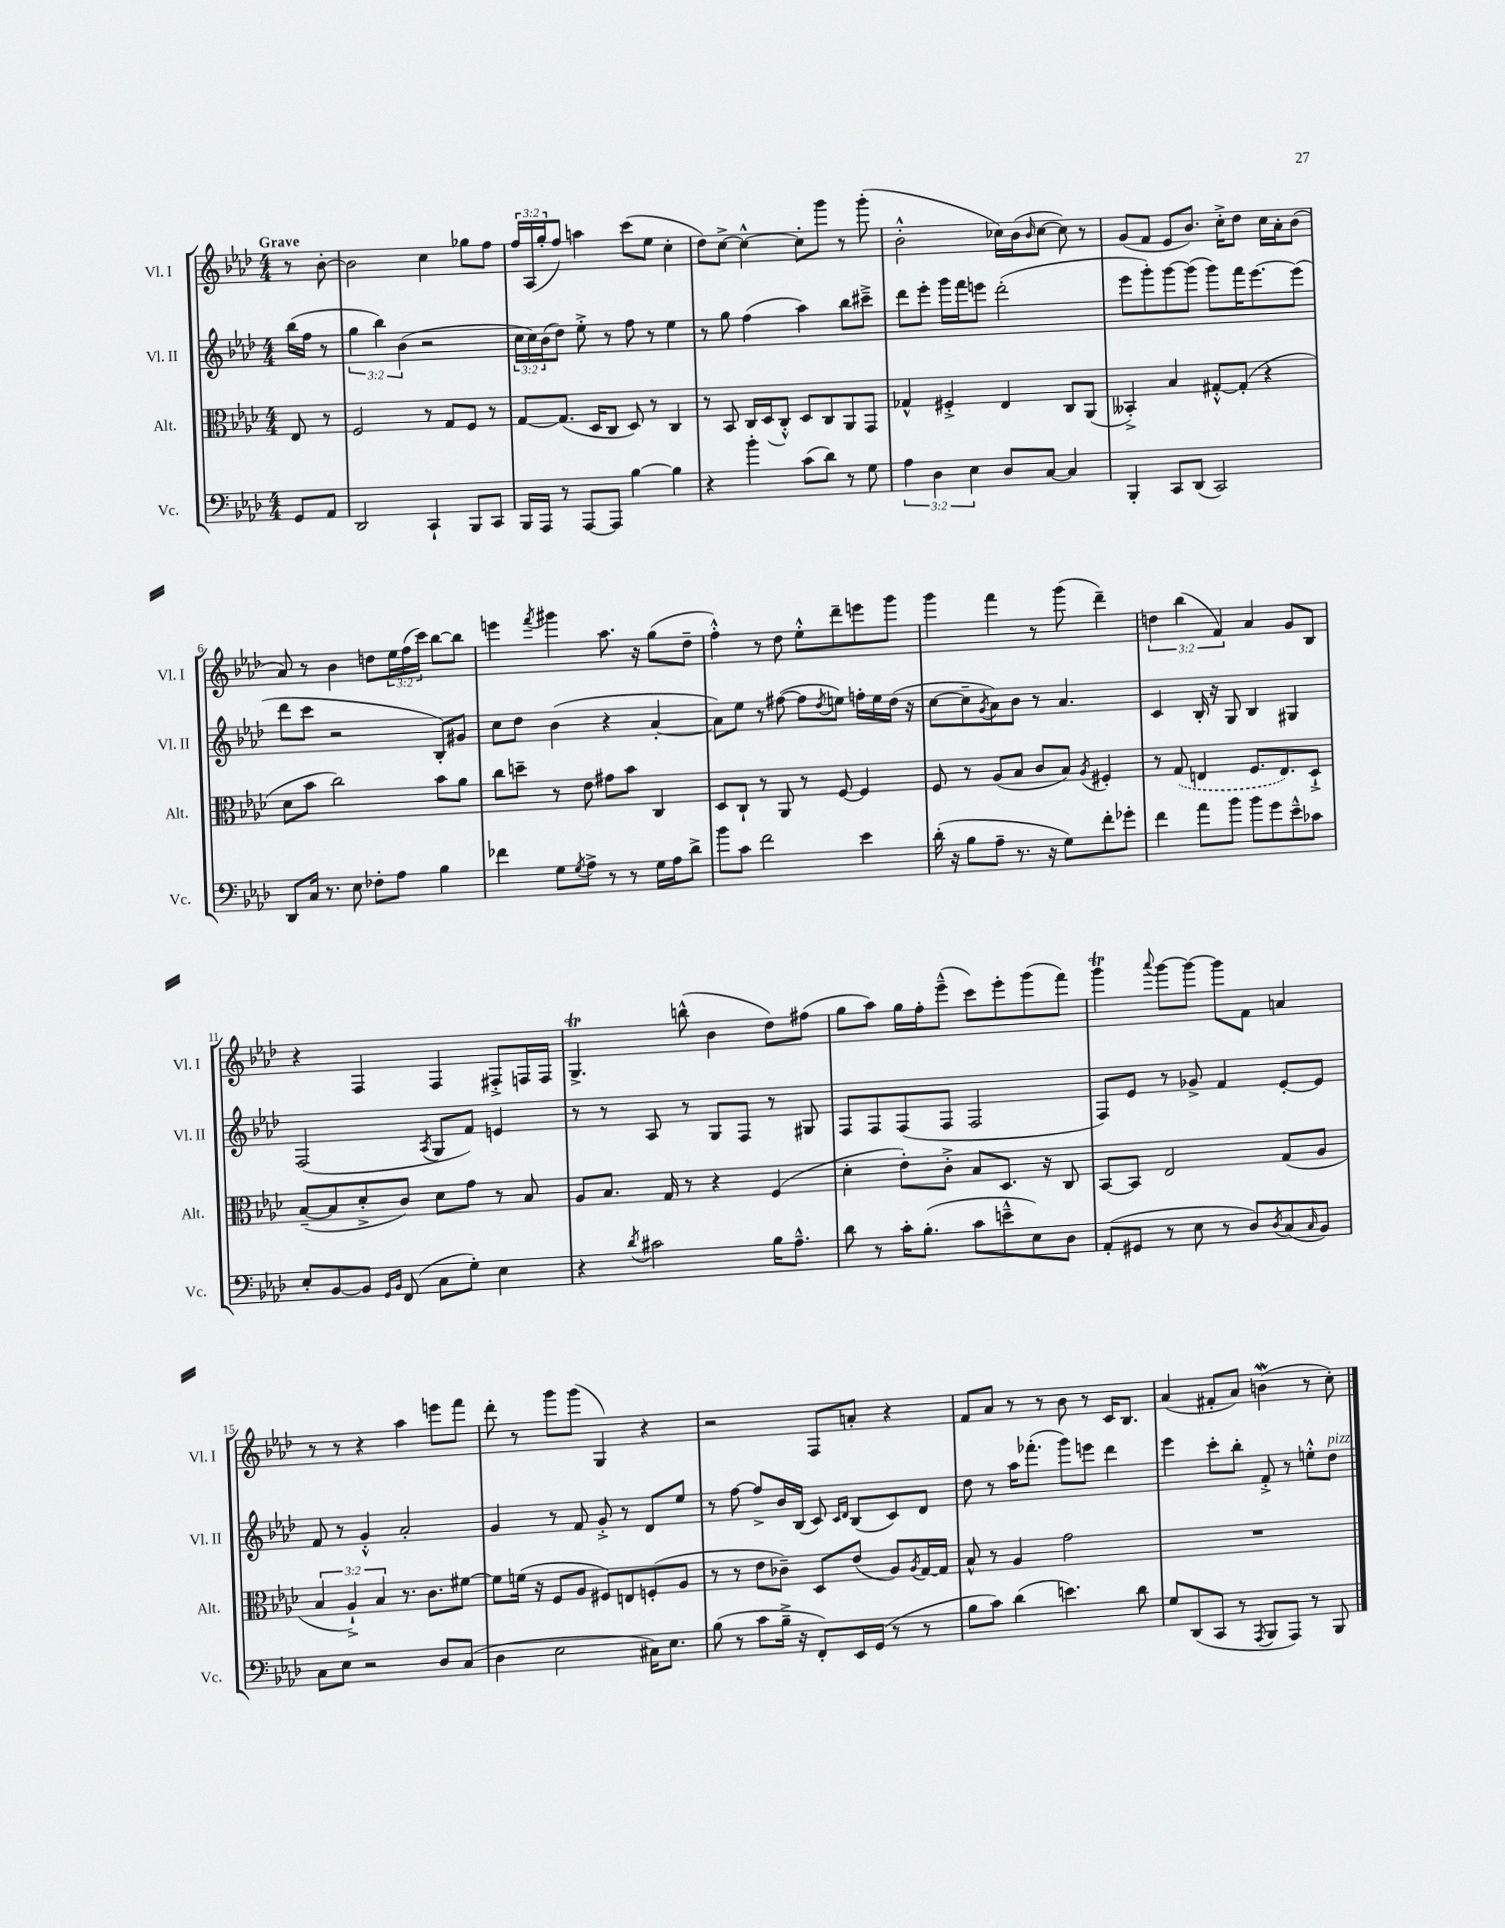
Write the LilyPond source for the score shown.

<<
\new StaffGroup <<
\new Staff = "s0" \with { instrumentName = "Vl. I" shortInstrumentName = "Vl. I" } {
    \clef treble \key aes \major \numericTimeSignature \time 4/4 \override Staff.TupletNumber.text = #tuplet-number::calc-fraction-text \partial 4 \tempo "Grave"
    r8 bes'8~-. |
    bes'2 c''4 ges''8 f''8 |
    \tuplet 3/2 { f''16 aes16( g''16-. } f''8) a''4 c'''8( ees''8 c''4-. |
    des''8) c''8~-> c''4~-^ c''8-. g'''8 r8 g'''8-.( |
    bes'2-.-^ ces''16) bes'16( \grace { bes'16 } ces''8~ ces''8) r8 |
    g'8( f'8 ees'8 bes'8.) c''16-.-> des''8 c''16 aes'16-. bes'8( |
    aes'8) r8 bes'4 d''8 \tuplet 3/2 { ees''16 f''16( c'''16) } bes''8~ bes''8 |
    e'''4 \acciaccatura { f'''8 } gis'''4 aes''8. r16 g''8( des''8-- |
    f''4-.-^) r8 des''8 ees''8-.-^ des'''8-- e'''8 g'''8 |
    g'''4 f'''4 r8 g'''8( des'''4--) |
    \tuplet 3/2 { d''4 bes''4( f'4) } aes'4 g'8 bes8 |
    r4 f4 f4 fis8-.-> f16 f16 |
    g4.->\trill b''8-^( bes'4 des''8) fis''8( |
    g''8 aes''8) g''16 f''16-. ees'''8---^( c'''8) ees'''8-. g'''8( f'''8) |
    g'''4\trill \appoggiatura { aes'''8 } g'''8~ g'''8~ g'''8 f'8 a'4 |
    r8 r8 r4 aes''4 e'''8 f'''8 |
    des'''8-. r8 g'''8 g'''8( g4) r4 |
    r2 f8 a'8-. r4 |
    f'8 aes'8 r8 r8 bes'8 r8 c'16 bes8. |
    aes'4( fis'8-. aes'8) b'4\mordent( r8 c''8-.) \bar "|." |
}
\new Staff = "s1" \with { instrumentName = "Vl. II" shortInstrumentName = "Vl. II" } {
    \clef treble \key aes \major \numericTimeSignature \time 4/4 \override Staff.TupletNumber.text = #tuplet-number::calc-fraction-text \partial 4
    bes''16( f''16 r8 |
    \tuplet 3/2 { g''4 bes''4) bes'4( } r2 |
    \tuplet 3/2 { c''16 c''16) bes'16( } des''8) ees''8-.-> r8 f''8 r8 ees''4 |
    r8 g''8 f''4( aes''4) bes''8 cis'''8---> |
    des'''8 ees'''8-. g'''16 f'''16 e'''8 des'''2-.( |
    ees'''8 g'''8-.) g'''8~ g'''8( g'''8) f'''16 ees'''8.~ ees'''8( |
    des'''8 c'''8 r2 bes8-.) gis'8 |
    c''8 des''8 bes'4( r4 aes'4~-. |
    aes'8) ees''8 r8 fis''8~( fis''8 \acciaccatura { des''8 } e''8) f''16-. e''16 des''16( r16 |
    c''8~ c''8-- \acciaccatura { g'8 } aes'8) bes'8 r8 aes'4. |
    c'4 bes16-. r16 g8 bes4 gis4 |
    f2( \acciaccatura { aes8 } g8 f'8) e'4 |
    r8 r8 aes8 r8 g8 f8 r8 gis8 |
    f8 f8 f8( f8 f2 |
    f8) ees'8 r8 ges'8-> f'4 ees'8~-. ees'8 |
    f'8 r8 g'4-.-^ aes'2-. |
    g'4 r8 f'8 g'8-.-> r8 des'8 ees''8 |
    r8 f''8~ f''8-> bes'16 bes16( c'8) \grace { c'16 des'16 } bes8( c'8) des'8 |
    des''8 r8 aes''16 fes'''8.-.( g'''8) e'''8 des'''4 |
    ees'''4 c'''8-. bes''8-. f'8-.-> r8 e''8-.-^ des''8^\markup { \italic "pizz." } \bar "|." |
}
\new Staff = "s2" \with { instrumentName = "Alt." shortInstrumentName = "Alt." } {
    \clef alto \key aes \major \numericTimeSignature \time 4/4 \override Staff.TupletNumber.text = #tuplet-number::calc-fraction-text \partial 4
    ees8 r8 |
    f2 r8 g8 f8 r8 |
    g8~ g8.( des16 c8 des8) r8 c4 |
    r8 bes,8 c16 des16( c8-.-^) des8 c8 aes,8 g,8 |
    ges4-^ fis4-.-> ees4 c8 aes,8( |
    beses,4-.->) bes4 gis8~-.-^ gis8-.( r4 |
    des'8 bes'8 c''2) bes'8 aes'8 |
    c''8 d''8-- r8 ees'8 gis'8 bes'8 c4 |
    des8 c8-! r8 aes,8 r8 f8~ f4 |
    f8 r8 aes8( bes8 c'8 bes8) \acciaccatura { aes8 } fis4-. |
    r8 \once \slurDashed g8( e4 f8. e8.) des8-!-> |
    bes8~--( bes8 des'8-.-> c'8) des'8 g'8 r8 bes8 |
    aes8 bes8. g16 r8 r4 f4( |
    des'4-. ees'8-.) c'8-.-> bes8 des8. r16 c8 |
    bes,8~ bes,8 ees2 g8( aes8 |
    \tuplet 3/2 { bes4 aes4-!->) bes4 } r8. c'8. fis'8~ |
    fis'8 f'16( r16 f8 aes8 fis8) e8 f8-.( aes8 |
    r8 r8 ees'8 ces'8--) des8 ees'8( aes8) \acciaccatura { aes8 } g16~ g16 |
    bes8-^ r8 aes4 g'2 |
    R1 \bar "|." |
}
\new Staff = "s3" \with { instrumentName = "Vc." shortInstrumentName = "Vc." } {
    \clef bass \key aes \major \numericTimeSignature \time 4/4 \override Staff.TupletNumber.text = #tuplet-number::calc-fraction-text \partial 4
    g,8 aes,8 |
    des,2 c,4-! bes,,8 c,8 |
    bes,,16 aes,,16 r8 aes,,8~ aes,,8 bes4~ bes4 |
    r4 bes'4-. c'8( des'8) r8 g8 |
    \tuplet 3/2 { aes4 des4 ees4 } des8 c8~ c4 |
    bes,,4-. c,8 des,8( c,2) |
    des,8 c16 r8. ees8 fes8-. aes8 bes4 |
    fes'4 g8 \acciaccatura { g8 } aes8-> r8 r8 g16 aes16 des'8-> |
    bes'8 c'8 f'2 ees'4 |
    des'16-.( r16 bes8 aes8-- r8. r16 g8) f'8-. ges'8-. |
    f'4 aes'8 bes'8 bes'8 g'8 ees'8---^ ces'8 |
    ees8-. bes,8~ bes,8 \grace { g,16 bes,16 } f,8( c8 g8-.) ees4 |
    r4 \acciaccatura { des'8 } cis'2 bes16 aes8.---^ |
    des'8 r8 c'16-. bes8.-.( c'8 e'8---^ ees8) des8 |
    aes,8-.( gis,8 r8 ees8 r8 des8) \acciaccatura { des8 } c8( \grace { c16 } bes,8) |
    c8 ees8 r2 des8 c8( |
    des4 ees2 cis16) ees8. |
    bes8( r8 c'8 bes16---> r16 f,8-.) ees,16 g,16( r8 r8 |
    bes8 c'8) des'4( e'4.) des'8 |
    g8 des,8( c,8 r8 \acciaccatura { aes,,8 } bes,,8 aes,,8) r8 bes,,8 \bar "|." |
}
>>
>>
